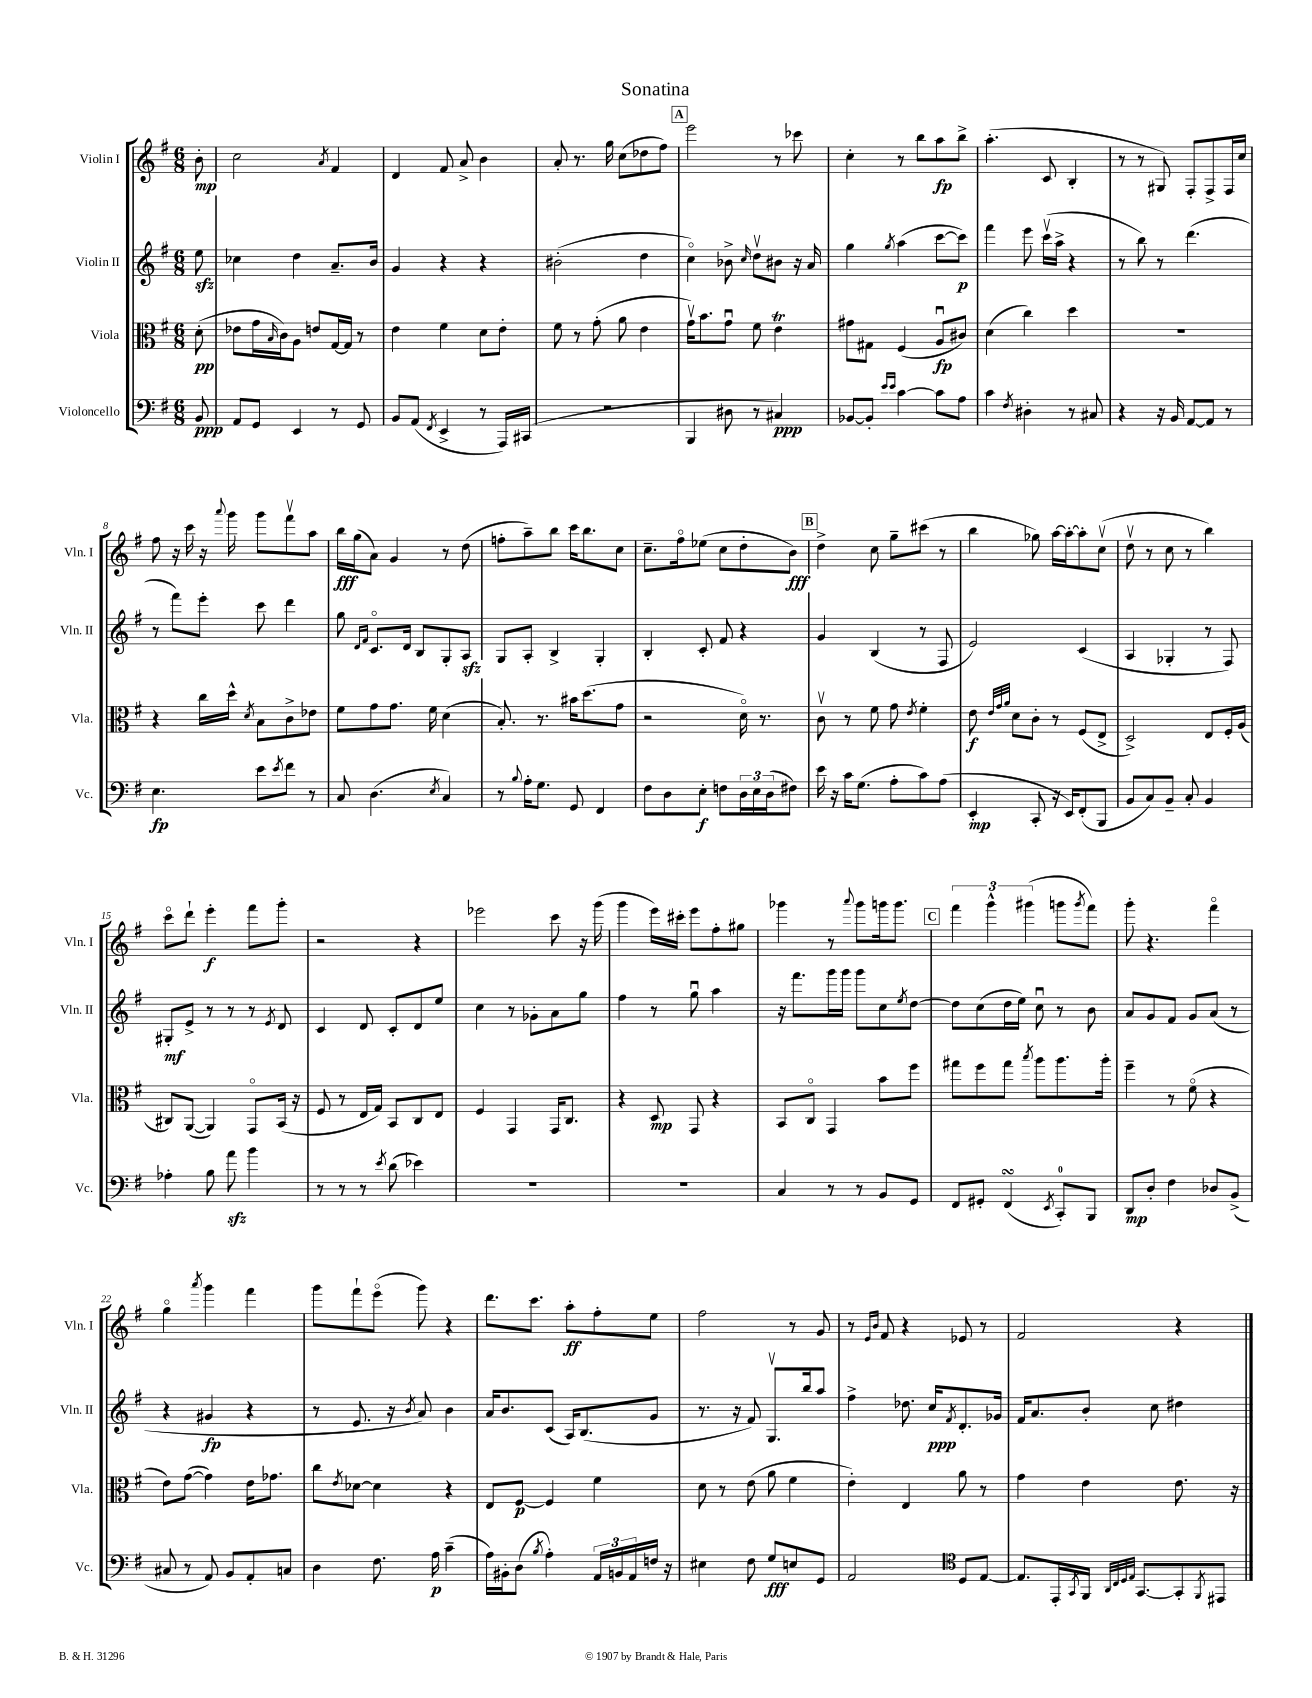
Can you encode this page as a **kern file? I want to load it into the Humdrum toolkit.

**kern	**dynam	**kern	**dynam	**kern	**dynam	**kern	**dynam
*part4	*part4	*part3	*part3	*part2	*part2	*part1	*part1
*staff4	*staff4	*staff3	*staff3	*staff2	*staff2	*staff1	*staff1
*I"Violoncello	*	*I"Viola	*	*I"Violin II	*	*I"Violin I	*
*I'Vc.	*	*I'Vla.	*	*I'Vln. II	*	*I'Vln. I	*
*clefF4	*	*clefC3	*	*clefG2	*	*clefG2	*
*k[f#]	*	*k[f#]	*	*k[f#]	*	*k[f#]	*
*M6/8	*	*M6/8	*	*M6/8	*	*M6/8	*
=	=	=	=	=	=	=	=
8BB/	ppp	(8d'\	pp	8eezz\	.	8b'\	mp
=1	=1	=1	=1	=1	=1	=1	=1
8AA/L	.	8e-X\L	.	4cc-X\	.	2cc\	.
8GG/J	.	16g\L	.	.	.	.	.
.	.	16qqB/	.	.	.	.	.
.	.	16c\J)	.	.	.	.	.
4EE/	.	8A\J	.	4dd\	.	.	.
.	.	8en/L	.	.	.	.	.
.	.	.	.	.	.	8qa/	.
8r	.	[16G/L	.	8.a~/L	.	4f#/	.
.	.	16G/JJ]	.	.	.	.	.
8GG/	.	8r	.	.	.	.	.
.	.	.	.	16b/Jk	.	.	.
=2	=2	=2	=2	=2	=2	=2	=2
8BB/L	.	4e\	.	4g/	.	4d/	.
(8AA/J	.	.	.	.	.	.	.
8qFF#/	.	.	.	.	.	.	.
4EE^/	.	4f#\	.	4r	.	8f#/	.
.	.	.	.	.	.	8a^/	.
8r	.	8d\L	.	4r	.	4b\	.
16AAA/LL)	.	8e'\J	.	.	.	.	.
(16CC#X/JJ	.	.	.	.	.	.	.
=3	=3	=3	=3	=3	=3	=3	=3
2.r	.	8f#\	.	(2b#X'\	.	8a'/	.
.	.	8r	.	.	.	8.r	.
.	.	(8g'\	.	.	.	.	.
.	.	.	.	.	.	16gg\	.
.	.	8a\	.	.	.	(8cc\L	.
.	.	4e\	.	4dd\	.	8dd-X\	.
.	.	.	.	.	.	8ff#\J)	.
!!LO:REH:place=s1:t=A
=4	=4	=4	=4	=4	=4	=4	=4
4BBB/	.	16gv\KL)	.	4cc\)	.	2eee\	.
.	.	8.b\	.	.	.	.	.
8D#X\	.	8gu\J	.	8b-X^\	.	.	.
.	.	.	.	16qqcc/	.	.	.
8r	.	8f#\	.	8ddv\L	.	.	.
4C#X/)	ppp	4eT\	.	8b#X\J	.	8r	.
.	.	.	.	16r	.	8ccc-X\	.
.	.	.	.	16a/	.	.	.
=5	=5	=5	=5	=5	=5	=5	=5
[8BB-X/L	.	8g#X\L	.	4gg\	.	4cc'\	.
8BB-'/J]	.	8G#X\J	.	.	.	.	.
16qqe/LL	.	.	.	.	.	.	.
16qqe/JJ	.	.	.	8qgg/	.	.	.
[4c\	.	(4F#/	.	(4aa\	.	8r	.
.	.	.	.	.	.	8bb\L	.
8c\L]	.	8Au/L	fp	[8ccc\L	.	8aa\	fp
8A\J	.	8c#X/J)	.	8ccc\J])	p	8bb^\J	.
=6	=6	=6	=6	=6	=6	=6	=6
4c\	.	(4d\	.	4fff#\	.	(4.aa'\	.
8qF#/	.	.	.	.	.	.	.
4D#X'\	.	4cc\)	.	8eee\	.	.	.
.	.	.	.	(16cccv\LL	.	8c/	.
.	.	.	.	16aa^\JJ	.	.	.
8r	.	4dd\	.	4r	.	4B'/	.
8C#X/	.	.	.	.	.	.	.
=7	=7	=7	=7	=7	=7	=7	=7
4r	.	2.r	.	8r	.	8r	.
.	.	.	.	8bb\)	.	8r	.
16r	.	.	.	8r	.	8G#X/)	.
16BB/	.	.	.	.	.	.	.
[8AA/L	.	.	.	(4.ddd\	.	8F#'/L	.
8AA/J]	.	.	.	.	.	8F#^/	.
8r	.	.	.	.	.	16F#/L	.
.	.	.	.	.	.	16cc/JJ	.
!!LO:LB:g=z
=8	=8	=8	=8	=8	=8	=8	=8
4.E\	fp	4r	.	8r	.	8ff#\	.
.	.	.	.	8fff#\L)	.	16r	.
.	.	.	.	.	.	16ccc\	.
.	.	16cc\LL	.	8eee'\J	.	16r	.
.	.	.	.	.	.	8qqaaa/	.
.	.	16dd^^\JJ	.	.	.	16ggg\	.
.	.	8qd/	.	.	.	.	.
8e\L	.	8B\L	.	8ccc\	.	8ggg\L	.
8qe/	.	.	.	.	.	.	.
8f#\J	.	8c^\	.	4ddd\	.	8fff#v\	.
8r	.	8e-X\J	.	.	.	8aa\J	.
=9	=9	=9	=9	=9	=9	=9	=9
8C/	.	8f#\L	.	8gg\	.	16bb\LL	fff
.	.	.	.	.	.	(16gg\J	.
.	.	.	.	16qqd/LL	.	.	.
.	.	.	.	16qqf#/JJ	.	.	.
(4.D\	.	8g\	.	8.c/L	.	8a\J)	.
.	.	8.g\J	.	.	.	4g/	.
.	.	.	.	16d/Jk	.	.	.
.	.	.	.	8B/L	.	.	.
.	.	16f#\	.	.	.	.	.
8qE/	.	.	.	.	.	.	.
4C/)	.	(4d\	.	8G'/	.	8r	.
.	.	.	.	8Azz/J	.	(8dd\	.
=10	=10	=10	=10	=10	=10	=10	=10
8r	.	8.B'/)	.	8G/L	.	8ffn'\L	.
8qqB/	.	.	.	.	.	.	.
16A'\KL	.	.	.	8A'/J	.	8aa~\)	.
8.G\J	.	8.r	.	.	.	.	.
.	.	.	.	4B^/	.	8bb\J	.
8GG/	.	16b#X\KL	.	.	.	16ccc\KL	.
.	.	(8.dd\	.	.	.	8.bb\	.
4FF#/	.	.	.	4G'/	.	.	.
.	.	8g\J	.	.	.	8cc\J	.
=11	=11	=11	=11	=11	=11	=11	=11
8F#\L	.	2r	.	4B'/	.	8.cc~\L	.
8D\	.	.	.	.	.	.	.
.	.	.	.	.	.	16ff#\k	.
8E'\J	f	.	.	8c'/	.	(8ee-X\J	.
8Fn\L	.	.	.	8f#/	.	8cc\L	.
24D\L	.	16d\)	.	4r	.	8dd'\	.
24E\	.	.	.	.	.	.	.
.	.	8.r	.	.	.	.	.
(24D\J	.	.	.	.	.	.	.
8F#X\J)	.	.	.	.	.	8b\J)	fff
!!LO:REH:place=s1:t=B
=12	=12	=12	=12	=12	=12	=12	=12
16e\	.	8cv\	.	4g/	.	4dd^\	.
16r	.	.	.	.	.	.	.
16c\KL	.	8r	.	.	.	.	.
(8.G\J	.	.	.	.	.	.	.
.	.	8f#\	.	(4B/	.	8cc\	.
8A'\L	.	8g\	.	.	.	8gg~\L	.
.	.	8qe/	.	.	.	.	.
8c\)	.	4f#'\	.	8r	.	(8ccc#X\J	.
(8A\J	.	.	.	8F#/	.	8r	.
=13	=13	=13	=13	=13	=13	=13	=13
4EE'/	mp	8e\	f	2e/)	.	4bb\	.
.	.	32qqe/LLL	.	.	.	.	.
.	.	32qqg/	.	.	.	.	.
.	.	32qqa/JJJ	.	.	.	.	.
.	.	8d\L	.	.	.	.	.
8CC'/	.	8c'\J	.	.	.	8gg-X\)	.
16r	.	8r	.	.	.	[16aa\LL	.
16EE/KL)	.	.	.	.	.	16aa'\J_	.
(8FF#'/	.	(8F#/L	.	(4c/	.	8aa'\]	.
8BBB/J	.	8E^/J	.	.	.	(8ccv\J	.
=14	=14	=14	=14	=14	=14	=14	=14
8BB/L	.	2D^/)	.	4A/	.	8ddv\	.
8C/)	.	.	.	.	.	8r	.
8BB~/J	.	.	.	4G-X'/	.	8cc\	.
8C'/	.	.	.	.	.	8r	.
4BB/	.	8E/L	.	8r	.	4bb\)	.
.	.	16F#'/L	.	8F#/)	.	.	.
.	.	(16A/JJ	.	.	.	.	.
!!LO:LB:g=z
=15	=15	=15	=15	=15	=15	=15	=15
4A-X'\	.	8C#X/L)	.	8G#X'/L	mf	8ccc\L	.
.	.	([8AA/J	.	8e^/J	.	8ddd`\J	.
8B\	.	4AA/])	.	8r	.	4eee'\	f
8azz\	.	.	.	8r	.	.	.
4b\	.	8GG/L	.	8r	.	8fff#\L	.
.	.	.	.	8qe/	.	.	.
.	.	(16BB/Jk	.	8d/	.	8ggg'\J	.
.	.	16r	.	.	.	.	.
=16	=16	=16	=16	=16	=16	=16	=16
8r	.	8F#/	.	4c/	.	2r	.
8r	.	8r	.	.	.	.	.
8r	.	16E/LL	.	8d/	.	.	.
.	.	16G/JJ)	.	.	.	.	.
8qe/	.	.	.	.	.	.	.
(8d\	.	8BB/L	.	8c'/L	.	.	.
4e-X\)	.	8C/	.	8d/	.	4r	.
.	.	8E/J	.	8ee/J	.	.	.
=17	=17	=17	=17	=17	=17	=17	=17
2.r	.	4F#/	.	4cc\	.	2eee-X\	.
.	.	4GG/	.	8r	.	.	.
.	.	.	.	8g-X'\L	.	.	.
.	.	16GG/KL	.	8a\	.	8ccc\	.
.	.	8.C/J	.	.	.	.	.
.	.	.	.	8gg\J	.	16r	.
.	.	.	.	.	.	(16ggg\	.
=18	=18	=18	=18	=18	=18	=18	=18
2.r	.	4r	.	4ff#\	.	4ggg\	.
.	.	8D/	mp	8r	.	16eee\LL)	.
.	.	.	.	.	.	16ccc#X'\JJ	.
.	.	8GG/	.	8ggu\	.	8eee\L	.
.	.	4r	.	4aa\	.	8ff#'\	.
.	.	.	.	.	.	8gg#X\J	.
=19	=19	=19	=19	=19	=19	=19	=19
4C/	.	8BB/L	.	16r	.	4ggg-X\	.
.	.	.	.	8.fff#\L	.	.	.
.	.	8C/J	.	.	.	.	.
8r	.	4GG/	.	16ggg\L	.	8r	.
.	.	.	.	16ggg\JJ	.	.	.
.	.	.	.	.	.	8qqaaa/	.
8r	.	.	.	8ggg\L	.	8ggg-\L	.
8BB/L	.	8b\L	.	8cc\	.	16gggn\k	.
.	.	.	.	.	.	8.ggg\J	.
.	.	.	.	8qee/	.	.	.
8GG/J	.	8ff#\J	.	[8dd\J	.	.	.
!!LO:REH:place=s1:t=C
=20	=20	=20	=20	=20	=20	=20	=20
8FF#/L	.	8gg#X\L	.	8dd\L]	.	6fff#\	.
8GG#X'/J	.	8ff#\	.	(8cc\	.	.	.
.	.	.	.	.	.	6ggg^^\	.
(4FF#sSsS/	.	8gg#\J	.	16dd\L	.	.	.
.	.	.	.	16ee\JJ)	.	.	.
.	.	.	.	.	.	(6ggg#X\	.
.	.	8qbb/	.	.	.	.	.
.	.	8aa\L	.	8ccu\	.	.	.
8qEE/	.	.	.	.	.	.	.
8CC'/L)	.	8.aa\	.	8r	.	8gggn\L	.
.	.	.	.	.	.	8qggg/	.
8BBB/J	.	.	.	8b\	.	8fff#\J)	.
.	.	16aa'\Jk	.	.	.	.	.
=21	=21	=21	=21	=21	=21	=21	=21
8DD/L	mp	4ff#~\	.	8a/L	.	8ggg'\	.
8D'/J	.	.	.	8g/	.	4.r	.
4F#\	.	8r	.	8f#/J	.	.	.
.	.	(8f#\	.	8g/L	.	.	.
8D-X/L	.	4r	.	(8a/J	.	4fff#\	.
(8BB^/J	.	.	.	8r	.	.	.
!!LO:LB:g=z
=22	=22	=22	=22	=22	=22	=22	=22
8C#X/	.	8e\L)	.	4r	.	4gg\	.
8r	.	([8g\J	.	.	.	.	.
.	.	.	.	.	.	8qaaa/	.
8AA/)	.	4g\])	.	4g#X/	fp	4ggg\	.
8BB/L	.	.	.	.	.	.	.
8AA'/	.	16e\KL	.	4r	.	4fff#\	.
.	.	8.g-X\J	.	.	.	.	.
8Cn/J	.	.	.	.	.	.	.
=23	=23	=23	=23	=23	=23	=23	=23
4D\	.	8cc\L	.	8r	.	8ggg\L	.
.	.	8qe/	.	.	.	.	.
.	.	[8d-X\J	.	8.e/	.	8fff#`\	.
8.F#\	.	4d-\]	.	.	.	(8eee\J	.
.	.	.	.	16r	.	.	.
.	.	.	.	8qb/	.	.	.
.	.	.	.	8a/)	.	8ggg\)	.
16A\	p	.	.	.	.	.	.
(4c~\	.	4r	.	4b\	.	4r	.
=24	=24	=24	=24	=24	=24	=24	=24
16A\LL)	.	8E/L	.	16a/KL	.	8.ddd\L	.
16BB#X'\J	.	.	.	8.b/	.	.	.
(8D\J	.	[8F#/J	p	.	.	.	.
.	.	.	.	.	.	8.ccc\J	.
8qB/	.	.	.	.	.	.	.
4A'\)	.	4F#/]	.	(8c/J	.	.	.
.	.	.	.	16A/KL)	.	8aa'\L	ff
.	.	.	.	(8.B/	.	.	.
24AA/LL	.	4f#\	.	.	.	8ff#'\	.
24BBn/	.	.	.	.	.	.	.
24AA/	.	.	.	.	.	.	.
16Fn/JJ	.	.	.	8g/J	.	8ee\J	.
16r	.	.	.	.	.	.	.
=25	=25	=25	=25	=25	=25	=25	=25
4E#X\	.	8d\	.	8.r	.	2ff#\	.
.	.	8r	.	.	.	.	.
.	.	.	.	16r	.	.	.
8F#\	.	(8e\	.	8f#/)	.	.	.
8G/L	fff	8a\	.	8.Gv/L	.	.	.
8En/	.	4f#\	.	.	.	8r	.
.	.	.	.	16bb/k	.	.	.
8GG/J	.	.	.	8aa/J	.	8g/	.
=26	=26	=26	=26	=26	=26	=26	=26
2AA/	.	4e'\)	.	4ff#^\	.	8r	.
.	.	.	.	.	.	16qqe/LL	.
.	.	.	.	.	.	16qqb/JJ	.
.	.	.	.	.	.	8f#/	.
.	.	4E/	.	8.dd-X\	.	4r	.
.	.	.	.	16cc/KL	ppp	.	.
*clefC4	*	*	*	*	*	*	*
.	.	.	.	8qf#/	.	.	.
8D/L	.	8a\	.	8.d'/	.	8e-X/	.
[8E/J	.	8r	.	.	.	8r	.
.	.	.	.	16g-X/Jk	.	.	.
=27	=27	=27	=27	=27	=27	=27	=27
8.E/L]	.	4g\	.	16f#/KL	.	2f#/	.
.	.	.	.	8.a/	.	.	.
16EE'/L	.	.	.	.	.	.	.
8qGG/	.	.	.	.	.	.	.
16FF#/JJ	.	4e\	.	8b'/J	.	.	.
32qqAA/LLL	.	.	.	.	.	.	.
32qqC/	.	.	.	.	.	.	.
32qqD/	.	.	.	.	.	.	.
32qqE/JJJ	.	.	.	.	.	.	.
[8.GG/L	.	.	.	.	.	.	.
.	.	.	.	8cc\	.	.	.
8GG'/]	.	8.e\	.	4dd#X\	.	4r	.
8qFF#/	.	.	.	.	.	.	.
8EE#X/J	.	.	.	.	.	.	.
.	.	16r	.	.	.	.	.
==	==	==	==	==	==	==	==
*-	*-	*-	*-	*-	*-	*-	*-
